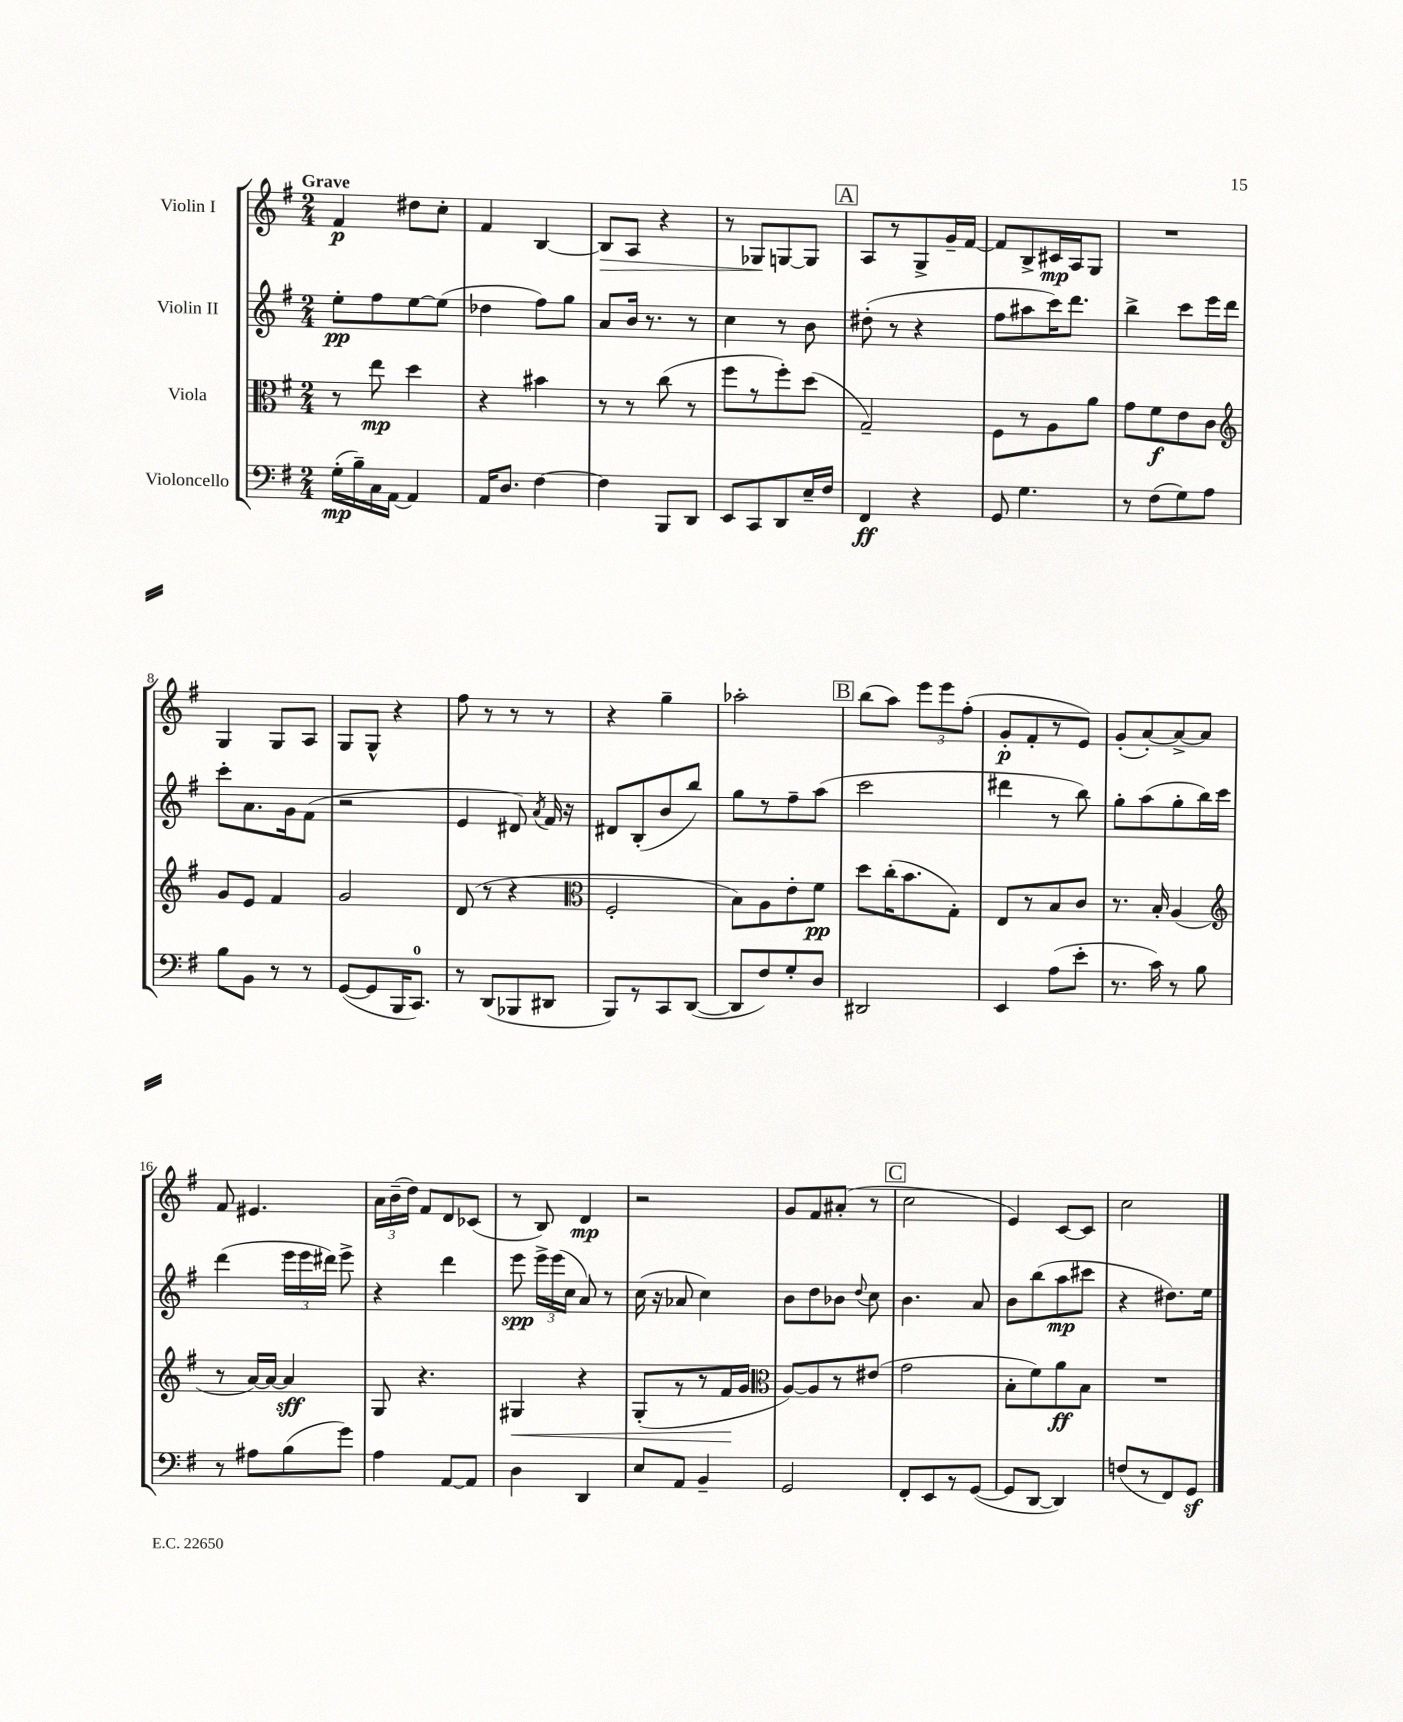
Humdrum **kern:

**kern	**kern	**kern	**kern
*staff4	*staff3	*staff2	*staff1
*clefF4	*clefC3	*clefG2	*clefG2
*k[f#]	*k[f#]	*k[f#]	*k[f#]
*M2/4	*M2/4	*M2/4	*M2/4
(16G'\LL	8r	8ee'\L	4f#/
16B~\)	.	.	.
16C\	8ee\	8ff#\	.
[16AA\JJ	.	.	.
4AA/]	4dd\	[8ee\	8dd#\L
.	.	(8ee\]J	8cc'\J
=	=	=	=
16AA/LK	4r	4dd-\	4f#/
8.D/J	.	.	.
[4F#\	4b#\	8ff#\L)	[4B/
.	.	8gg\J	.
=	=	=	=
4F#\]	8r	8a/L	8B/]L
.	8r	16b/Jk	8A/J
.	.	8.r	.
8BBB/L	(8cc\	.	4r
8DD/J	8r	8r	.
=	=	=	=
8EE/L	8ff#\L	4cc\	8r
8CC/	8r	.	8G-/L
8DD/	8ff#'\)	8r	[8G/
16E~/L	(8dd\J	8b\	8G/]J
16F#/JJ	.	.	.
=	=	=	=
4FF#/	2G~/)	(8dd#'\	8A/L
.	.	8r	8r
4r	.	4r	8G^/
.	.	.	16g~/L
.	.	.	[16f#/JJ
=	=	=	=
8GG/	8F#\L	8ff#\L	8f#/]L
4.G\	8r	8aa#\	8B^/
.	8A\	16ccc\K)	16c#/L
.	.	8.ddd\J	16A/J
.	8a\J	.	8G/J
=	=	=	=
8r	8g\L	4bb^\	2r
(8F#\L	8f#\	.	.
8G\)	8e\	8ccc\L	.
8A\J	8c\J	16eee\L	.
.	.	16ddd\JJ	.
=	=	=	=
*	*clefG2	*	*
8B\L	8g/L	8ccc'\L	4G/
8BB\J	8e/J	8.a\	.
8r	4f#/	.	8G/L
.	.	16g\k	.
8r	.	(8f#\J	8A/J
=	=	=	=
([8GG/L	2g/	2r	8G/L
8GG/]	.	.	8G^^/J
16BBB/K	.	.	4r
8.CC/J)	.	.	.
=	=	=	=
8r	(8d/	4e/	8ff#\
(8DD/L	8r	.	8r
8BBB-/	4r	8d#/)	8r
.	.	8qa/	.
8DD#/J	.	16f#/	8r
.	.	16r	.
=	=	=	=
*	*clefC3	*	*
8BBB/L)	2F#'/	8d#/L	4r
8r	.	(8B'/	.
8CC/	.	8b/	4gg~\
([8DD/J	.	8bb/J)	.
=	=	=	=
8DD/]L	8B\L)	8gg\L	2aa-'\
8F#/)	8A\	8r	.
8G'/	8e'\	8ff#~\	.
8D/J	8f#\J	(8aa\J	.
=	=	=	=
2DD#/	8dd\L	2ccc\	(8bb\L
.	(16cc'\K	.	8aa\J)
.	8.b\	.	.
.	.	.	12eee\L
.	.	.	12eee\
.	8G'\J)	.	.
.	.	.	(12ff#'\J
=	=	=	=
4EE/	8E/L	4ddd#\	8g'/L
.	8r	.	8f#'/
(8A\L	8B/	8r	8r
8e'\J	8c/J	8bb\)	8e/J)
=	=	=	=
8.r	8.r	8gg'\L	(8g'/L
.	.	(8aa\	[8a'/)
16c\)	16B'/	.	.
8r	(4A/	8gg'\	8a^/_
8B\	.	16bb\L)	8a/]J
.	.	16ccc\JJ	.
=	=	=	=
*	*clefG2	*	*
8r	8r	(4ddd\	8f#/
8A#\L	[16a/LL)	.	4.e#/
.	16a/_JJ	.	.
(8B\	4a/]	24eee\LL	.
.	.	24eee\	.
.	.	24ddd#\JJ)	.
8g\J)	.	8eee^\	.
=	=	=	=
4A\	8G/	4r	24a\LL
.	.	.	(24b~\
.	.	.	24dd\JJ)
.	4.r	.	8f#/L
[8AA/L	.	4ddd\	8d/
8AA/]J	.	.	(8c-/J
=	=	=	=
4D\	4G#/	8eee\	8r
.	.	24eee^\LL	8B/)
.	.	(24eee\	.
.	.	24cc\JJ	.
4DD/	4r	8a/)	4d/
.	.	8r	.
=	=	=	=
8E/L	(8G'/L	(16cc\	2r
.	.	16r	.
8AA/J	8r	8a-/	.
4BB~/	8r	4cc\)	.
.	16f#/L	.	.
.	16g/JJ	.	.
=	=	=	=
*	*clefC3	*	*
2GG/	[8A/L)	8b\L	8g/L
.	8A/]	8dd\	8f#/
.	8r	8b-\J	(8a#'/J
.	.	8qqdd/	.
.	(8e#/J	8cc\	8r
=	=	=	=
8FF#'/L	2g\	4.b\	2cc\
8EE/	.	.	.
8r	.	.	.
([8GG/J	.	8a/	.
=	=	=	=
8GG/]L	8B'\L	8b\L	4e/)
[8DD/J	8f#\)	(8bb\	.
4DD/])	8a\	8aa\	[8c/L
.	8B\J	8ccc#\J	8c/]J
=	=	=	=
(8F/L	2r	4r	2cc\
8r	.	.	.
8FF#/)	.	8.dd#\L)	.
8GG/J	.	.	.
.	.	16ee\Jk	.
==	==	==	==
*-	*-	*-	*-
